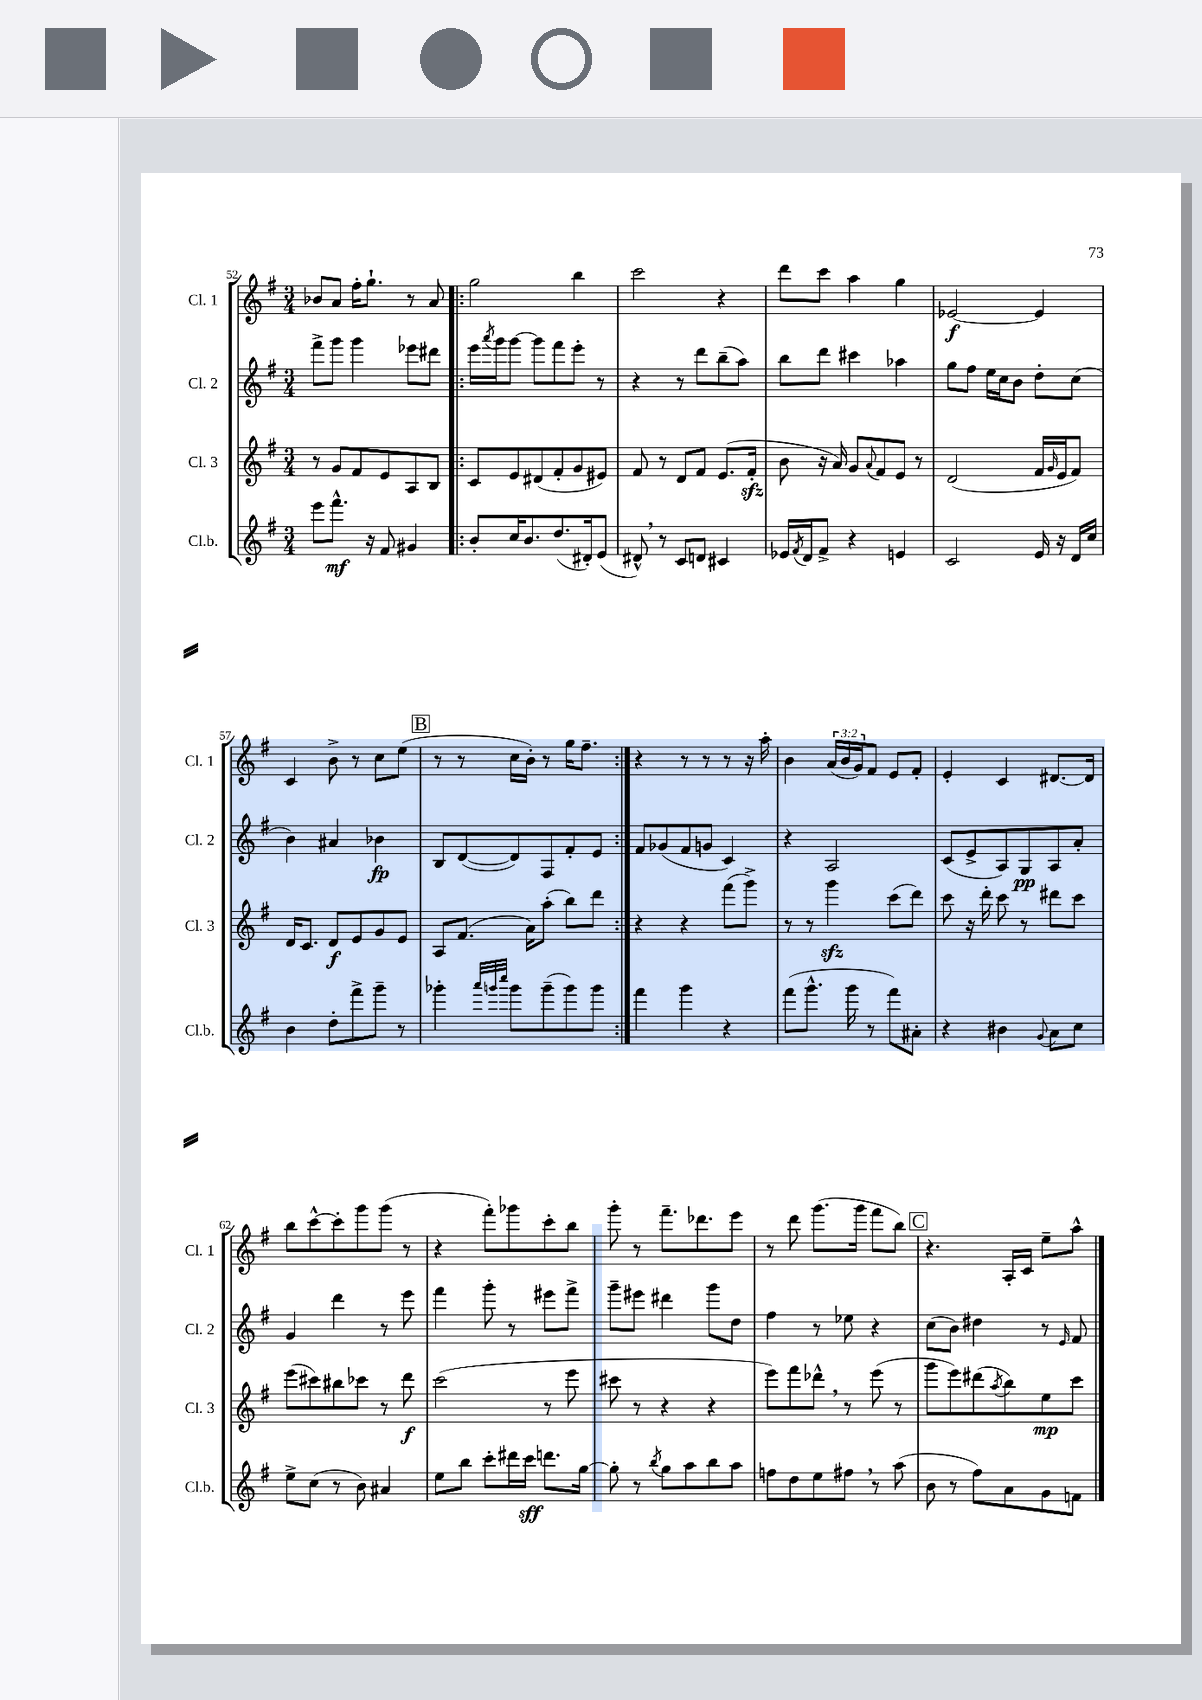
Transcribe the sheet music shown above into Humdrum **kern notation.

**kern	**dynam	**kern	**dynam	**kern	**dynam	**kern	**dynam
*part4	*part4	*part3	*part3	*part2	*part2	*part1	*part1
*staff4	*staff4	*staff3	*staff3	*staff2	*staff2	*staff1	*staff1
*I"Cl.b.	*	*I"Cl. 3	*	*I"Cl. 2	*	*I"Cl. 1	*
*I'Cl.b.	*	*I'Cl. 3	*	*I'Cl. 2	*	*I'Cl. 1	*
*clefG2	*	*clefG2	*	*clefG2	*	*clefG2	*
*k[f#]	*	*k[f#]	*	*k[f#]	*	*k[f#]	*
*M3/4	*	*M3/4	*	*M3/4	*	*M3/4	*
=52	=52	=52	=52	=52	=52	=52	=52
8eee\L	.	8r	.	8fff#^\L	.	8b-X/L	.
8.fff#^^\J	mf	8g/L	.	8ggg\J	.	8a/J	.
.	.	8f#/	.	4ggg\	.	16ff#'\KL	.
16r	.	.	.	.	.	8.gg`\J	.
8f#/	.	8e/	.	.	.	.	.
4g#X/	.	8A/	.	8eee-X\L	.	8r	.
.	.	8B/J	.	8ddd#X\J	.	8a/	.
=53!|:	=53!|:	=53!|:	=53!|:	=53!|:	=53!|:	=53!|:	=53!|:
8b'/L	.	8c/L	.	16eee\LL	.	2gg\	.
.	.	.	.	8qaaa/	.	.	.
.	.	.	.	16ggg\J	.	.	.
16cc/K	.	8e/	.	[8ggg\J	.	.	.
8.b/	.	.	.	.	.	.	.
.	.	(8d#X/	.	8ggg\L]	.	.	.
(8.dd/	.	8f#'/	.	8fff#\	.	.	.
.	.	8g/	.	8eee'\J	.	4bb\	.
16d#X'/k)	.	.	.	.	.	.	.
(8e/J	.	8e#X/J)	.	8r	.	.	.
=54	=54	=54	=54	=54	=54	=54	=54
8d#X^^,/)	.	8f#/	.	4r	.	2ccc\	.
8r	.	8r	.	.	.	.	.
8c/L	.	8d/L	.	8r	.	.	.
8dn/J	.	8f#/J	.	8ddd\L	.	.	.
4c#X/	.	(8.e/L	.	(8bb~\	.	4r	.
.	.	.	.	8aa\J)	.	.	.
.	.	16f#zz'/Jk	.	.	.	.	.
=55	=55	=55	=55	=55	=55	=55	=55
16e-X/LL	.	8b\	.	8bb\L	.	8ddd\L	.
8qf#/	.	.	.	.	.	.	.
16d/J	.	.	.	.	.	.	.
8f#^/J	.	16r	.	8ddd\J	.	8ccc\J	.
.	.	16a/)	.	.	.	.	.
4r	.	8g/L	.	4ccc#X\	.	4aa\	.
.	.	8qqa/	.	.	.	.	.
.	.	8f#/	.	.	.	.	.
4en/	.	8e/J	.	4aa-X\	.	4gg\	.
.	.	8r	.	.	.	.	.
=56	=56	=56	=56	=56	=56	=56	=56
2c/	.	(2d/	.	8gg\L	.	[2e-X/	f
.	.	.	.	8ff#\J	.	.	.
.	.	.	.	16ee\LL	.	.	.
.	.	.	.	16cc\J	.	.	.
.	.	.	.	8b\J	.	.	.
16e/	.	16f#/LL	.	8dd'\L	.	4e-/]	.
.	.	16qqg/	.	.	.	.	.
16r	.	16e/J	.	.	.	.	.
16d/LL	.	8f#/J)	.	(8cc\J	.	.	.
16cc/JJ	.	.	.	.	.	.	.
!!LO:LB:g=z
=57	=57	=57	=57	=57	=57	=57	=57
4b\	.	16d/KL	.	4b\)	.	4c/	.
.	.	8.c/J	.	.	.	.	.
8dd'\L	.	8d/L	f	4a#X/	.	8b^\	.
8fff#^\	.	8e/	.	.	.	8r	.
8ggg~\J	.	8g/	.	4b-X\	fp	8cc\L	.
8r	.	8e/J	.	.	.	(8ee\J	.
!!LO:REH:place=s1:t=B
=58	=58	=58	=58	=58	=58	=58	=58
4ggg-X'\	.	8A/L	.	8B/L	.	8r	.
.	.	(8.f#/J	.	([8d/	.	8r	.
32qqaaa/LLL	.	.	.	.	.	.	.
32qqgggn/	.	.	.	.	.	.	.
32qqcccc/JJJ	.	.	.	.	.	.	.
8ggg\L	.	.	.	8d/])	.	16cc\LL	.
.	.	16a\KL)	.	.	.	16b'\JJ)	.
(8ggg~\	.	(8aa'\J	.	8F#/	.	8r	.
8ggg\)	.	8bb\L)	.	8f#'/	.	16gg\KL	.
.	.	.	.	.	.	8.ff#~\J	.
8ggg\J	.	8ddd\J	.	8e/J	.	.	.
=59:|!	=59:|!	=59:|!	=59:|!	=59:|!	=59:|!	=59:|!	=59:|!
4fff#\	.	4r	.	8f#/L	.	4r	.
.	.	.	.	(8g-X/	.	.	.
4ggg\	.	4r	.	8f#/	.	8r	.
.	.	.	.	8gn/J	.	8r	.
4r	.	(8fff#\L	.	4c/)	.	8r	.
.	.	8ggg^\J)	.	.	.	16r	.
.	.	.	.	.	.	16aa'\	.
=60	=60	=60	=60	=60	=60	=60	=60
(8fff#\L	.	8r	.	4r	.	4b\	.
8.ggg^^\J	.	8r	.	.	.	.	.
.	.	4gggzz\	.	2A/	.	(24a/LL	.
.	.	.	.	.	.	24b/	.
16ggg\	.	.	.	.	.	.	.
.	.	.	.	.	.	24g/J)	.
8r	.	.	.	.	.	8f#/J	.
8fff#\L)	.	(8ccc\L	.	.	.	8e/L	.
8a#X'\J	.	8ddd\J)	.	.	.	8f#'/J	.
=61	=61	=61	=61	=61	=61	=61	=61
4r	.	8ccc\	.	(8c/L	.	4e'/	.
.	.	16r	.	8e^/	.	.	.
.	.	16ddd'\	.	.	.	.	.
4b#X\	.	8ccc\	.	8A/)	.	4c/	.
.	.	8r	.	8G/	pp	.	.
8qqg/	.	.	.	.	.	.	.
8a\L	.	8ddd#X\L	.	8A/	.	[8.d#X/L	.
8cc\J	.	8ccc\J	.	8a'/J	.	.	.
.	.	.	.	.	.	16d#/Jk]	.
!!LO:LB:g=z
=62	=62	=62	=62	=62	=62	=62	=62
8ee^\L	.	(8eee\L	.	4g/	.	8bb\L	.
(8cc\J	.	8ccc#X\)	.	.	.	[8ccc^^\	.
8r	.	8bb#X\	.	4ddd\	.	8ccc'\]	.
8b\)	.	8ccc-X\J	.	.	.	8ggg\	.
4a#X/	.	8r	.	8r	.	(8ggg\J	.
.	.	8ddd\	f	8eee\	.	8r	.
=63	=63	=63	=63	=63	=63	=63	=63
8ee\L	.	(2ccc\	.	4fff#\	.	4r	.
8bb\J	.	.	.	.	.	.	.
8ccc'\L	.	.	.	8ggg'\	.	8fff#'\L)	.
16ddd#X\L	.	.	.	8r	.	8ggg-X\	.
16ccc\JJ	sff	.	.	.	.	.	.
8.dddn\L	.	8r	.	8eee#X\L	.	8ccc'\	.
.	.	8eee\	.	8fff#^\J	.	8bb\J	.
[16gg\Jk	.	.	.	.	.	.	.
=64	=64	=64	=64	=64	=64	=64	=64
8gg'\]	.	8ccc#X\	.	8ggg~\L	.	8ggg'\	.
8r	.	8r	.	8eee#X\J	.	8r	.
8qbb/	.	.	.	.	.	.	.
8gg\L	.	4r	.	4ddd#X\	.	8.fff#~\L	.
8aa\	.	.	.	.	.	.	.
.	.	.	.	.	.	8.ddd-X\	.
8bb\	.	4r	.	8ggg\L	.	.	.
8aa\J	.	.	.	8dd\J	.	8eee\J	.
=65	=65	=65	=65	=65	=65	=65	=65
8ffn\L	.	8eee\L)	.	4ff#\	.	8r	.
8dd\	.	8fff#\	.	.	.	8ddd\	.
8ee\	.	8ddd-X^^,\J	.	8r	.	(8.ggg\L	.
8ff#X,\J	.	8r	.	8ee-X\	.	.	.
.	.	.	.	.	.	16ggg\Jk	.
8r	.	(8eee\	.	4r	.	8fff#\L	.
(8aa\	.	8r	.	.	.	8bb\J)	.
!!LO:REH:place=s1:t=C
=66	=66	=66	=66	=66	=66	=66	=66
8b\	.	8ggg\L	.	(8cc\L	.	4.r	.
8r	.	8eee\)	.	8b\J)	.	.	.
8ff#\L)	.	(8ddd#X\	.	4dd#X\	.	.	.
.	.	8qaa/	.	.	.	.	.
8a\	.	8bb\)	.	.	.	16A'/LL	.
.	.	.	.	.	.	16c/JJ	.
8g\	.	8ee\	mp	8r	.	8ee~\L	.
.	.	.	.	16qqe/	.	.	.
8fn\J	.	8ccc\J	.	8f#/	.	8aa^^\J	.
==	==	==	==	==	==	==	==
*-	*-	*-	*-	*-	*-	*-	*-
